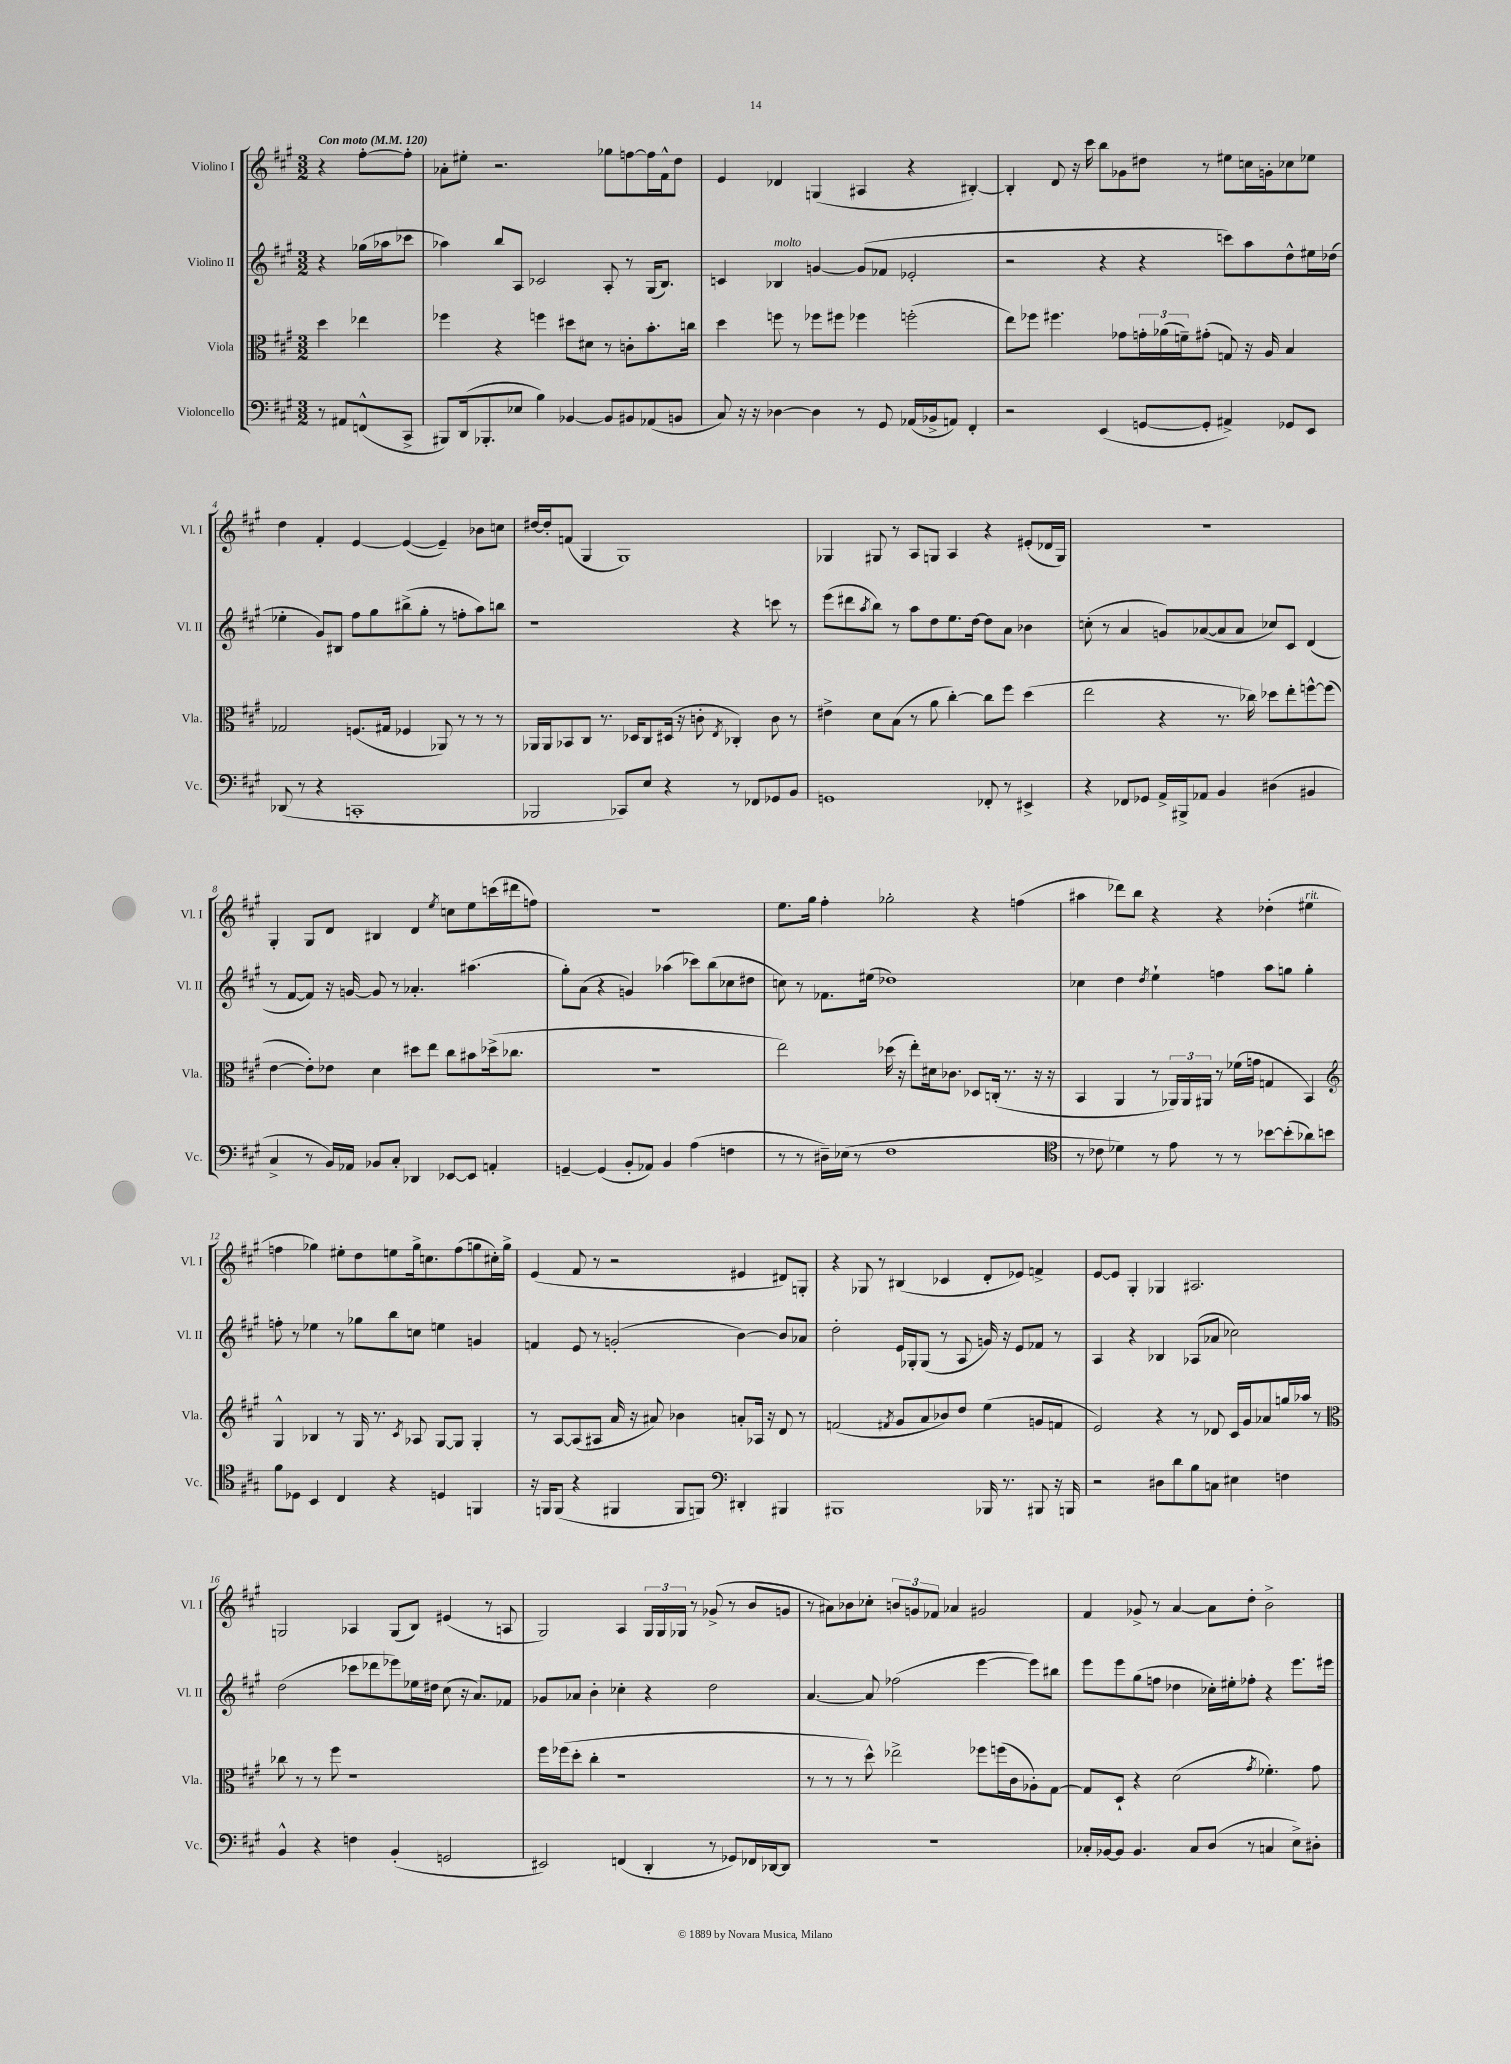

**kern	**kern	**kern	**kern
*part4	*part3	*part2	*part1
*staff4	*staff3	*staff2	*staff1
*I"Violoncello	*I"Viola	*I"Violino II	*I"Violino I
*I'Vc.	*I'Vla.	*I'Vl. II	*I'Vl. I
*clefF4	*clefC3	*clefG2	*clefG2
*k[f#c#g#]	*k[f#c#g#]	*k[f#c#g#]	*k[f#c#g#]
*M3/2	*M3/2	*M3/2	*M3/2
*MM120	*MM120	*MM120	*MM120
=	=	=	=
!	!	!	!LO:TX:a:B:t=Con moto
8r	4dd\	4r	4r
8AA#X/L	.	.	.
(8FFn^^/	4ee-X\	(16gg-X\LL	[8ff#'\L
.	.	16aa-X\J	.
8CC#^/J	.	8ccc-X\J	8ff#'\J]
=1	=1	=1	=1
8BBB#X/L)	4ff-X\	4aa-X\)	8a-X'\L
(16DD/k	.	.	8ee#X'\J
8.BBB-X'/	.	.	.
.	4r	8bb/L	2.r
8E-X/J	.	8A/J	.
4B\)	4ffn\	2c-X/	.
[4BB-X/	8dd#X\L	.	.
.	8d#X\J	.	.
8BB-/L]	8r	8A'/	8gg-X\L
8BB#X/	8cn'\L	8r	[8ffn\
(8AA-X/	8.b'\	(16G#/KL	16ff\L]
.	.	8.B/J)	16f#^^\J
8BBn/J	.	.	8dd\J
.	16ccn\Jk	.	.
=2	=2	=2	=2
8C#/)	4dd\	4cn/	4e/
16r	.	.	.
16r	.	.	.
!	!	!LO:TX:a:i:t=molto	!
[4D-X\	8ffn\	4B-X/	4d-X/
.	8r	.	.
4D-\]	8ff-X\L	[4gn/	(4Gn/
.	8ff#X\J	.	.
8r	4ff-X\	(8g/L]	4A#X/
8GG#/	.	8f-X/J	.
(16AA-X/LL	(2ffn'\	2e-X'/	4r
16BB-X^/J	.	.	.
8AAn/J)	.	.	.
4FF#'/	.	.	[4B#X'/)
=3	=3	=3	=3
2r	8ee\L)	2r	4B#'/]
.	8ff-X\J	.	.
.	4.ff#X\	.	8d/
.	.	.	16r
.	.	.	16ccc#\
(4EE/	.	4r	8bb\L
.	8g-X\L	.	8g-X\
[8GGn/L	24gn'\L	4r	8dd#X\J
.	(24a-X\	.	.
.	24fn~\J)	.	.
8GG'/J]	(8g#X'\J	.	8r
4AA#X^/)	8Gn/)	8cccn\L)	8ee#X\L
.	16r	8aa\	16ccn\L
.	16A/	.	16gn'\J
8GG-X/L	4B/	8dd^^\	8cc-X\
8EE/J	.	16ee#X\L	8ee-X\J
.	.	(16dd-X\JJ	.
!!LO:LB:g=z
=4	=4	=4	=4
(8DD-X/	2G-X/	4ee-X'\	4dd\
8r	.	.	.
4r	.	8g#/L)	4f#'/
.	.	8B#X/J	.
1CCn'	(8.Fn/L	8ff#\L	[4e/
.	.	8gg#\	.
.	16G#X/Jk	.	.
.	4F-X/	(8bb#X^\	(4e/_
.	.	8gg#'\J	.
.	8AA-X/)	8r	4e~/])
.	8r	8ffn'\L	.
.	8r	8aa\)	8b-X\L
.	8r	8bbn\J	8ccn\J
=5	=5	=5	=5
2BBB-X/	16AA-X/LL	1r	[16dd#X/LL
.	16AA-/J	.	16dd#'/J]
.	8BB-X/	.	(8fn/J
.	8C#/J	.	4G#/
.	8.r	.	.
8CC-X/L)	.	.	1G#)
.	16D-X/KL	.	.
8E/J	8C#/	.	.
4r	(16D#X/Jk	.	.
.	16r	.	.
.	8cn'\	.	.
.	8qE/	.	.
8r	4C-X'/)	4r	.
8FF-X/L	.	.	.
8GG-X/	8c\	8cccn\	.
8BB/J	8r	8r	.
=6	=6	=6	=6
1GGn	4e#X^\	(8eee\L	4G-X/
.	.	8ddd#X\	.
.	.	8qaa/	.
.	8d\L	8bb\J)	8G#X/
.	(8B\J	8r	8r
.	8r	8aa\L	8A/L
.	8a\	8dd\	8Gn/J
.	[4cc#'\)	8.ee\	4A/
.	.	[16dd\Jk	.
8FF-X'/	8cc#\L]	8dd\L]	4r
8r	8ff#\J	8a\J	.
4EE#X^/	(4dd\	4b-X\	(8e#X'/L
.	.	.	16d-X/L
.	.	.	16G/JJ)
=7	=7	=7	=7
4r	2ee\	(8ccn'\	1.r
.	.	8r	.
8FF-X/L	.	4a/	.
8GG-X/J	.	.	.
16AA^/LL	4r	8gn/L)	.
16BBB#X^/J	.	.	.
8AA-X/J	.	([8a-X/	.
4BB/	8.r	8a-/]	.
.	.	8a-/J	.
.	16cc-X\)	.	.
(4D#X\	8dd-X\L	8cc-X/L)	.
.	8ee'\	8c#/J	.
4BB#X/	[8ffn^^\	(4d/	.
.	(8ff\J]	.	.
!!LO:LB:g=z
=8	=8	=8	=8
4C#^/	[4e\	8r	4G#'/
.	.	[8f#/L	.
8r	8e'\L])	8f#/J])	8G#/L
16BB/LL)	8e-X\J	16r	8d/J
16AA-X/JJ	.	[16gn/	.
8BB-X/L	4d\	8g/]	4B#X/
8C#'/J	.	8r	.
4DD-X/	8dd#X\L	4.a-X'/	4d/
.	8ee\J	.	.
.	.	.	8qee/
[8EE-X/L	8cc#\L	.	8ccn\L
8EE-/J]	8b#X\	(4.aa#X\	8ee\
4AAn'/	(16dd-X^\k	.	(16cccn\L
.	8.cc-X\J	.	16ddd#X\J
.	.	.	8ffn\J)
=9	=9	=9	=9
[4GGn~/	1.r	8gg#'\L)	1.r
.	.	(8a\J	.
(4GG/]	.	4r	.
8BB'/L	.	4gn/)	.
8AA-X/J)	.	.	.
4BB/	.	(4aa-X\	.
(4A\	.	8ccc-X\L)	.
.	.	(8bb\	.
4Fn\	.	8cc-X\	.
.	.	8dd#X\J	.
=10	=10	=10	=10
8r	2ee\)	8ccn\)	8.ee\L
8r	.	8r	.
.	.	.	16gg#\Jk
16D#X~\LL)	.	8.f-X\L	4ff#'\
(16E-X\JJ	.	.	.
8r	.	.	.
.	.	(16ee#X\Jk	.
1F#	(16dd-X\	1dd-X)	2gg-X'\
.	16r	.	.
.	8ee'\L)	.	.
.	16d#X\k	.	.
.	8.c-X\J	.	.
.	8D-X/L	.	4r
.	(16Cn'/Jk	.	.
.	8.r	.	.
.	.	.	(4ffn\
.	16r	.	.
.	16r	.	.
=11	=11	=11	=11
*clefC4	*	*	*
8r	4BB/	4cc-X\	4aa#X\
8c-X\	.	.	.
4d-X\)	4AA/	4dd\	8ddd-X\L)
.	.	.	8bb\J
.	.	8qdd/	.
8r	8r	4ee`\	4r
8e\	24AA-X/LL)	.	.
.	24AA-/	.	.
.	24AA#X/JJ	.	.
8r	8r	4ffn\	4r
8r	(16f-X\LL	.	.
.	16gn\JJ	.	.
[8b-X\L	4Gn/	8aa\L	(4dd-X'\
(8b-'\]	.	8ggn\J	.
!	!	!	!LO:TX:a:i:t=rit.
8a-X\)	4BB/)	4gg'\	4ee#X\
8bn\J	.	.	.
!!LO:LB:g=z
=12	=12	=12	=12
*	*clefG2	*	*
8f#\L	4G#^^/	8ffn'\	4ffn\
8D-X\J	.	8r	.
4BB/	4B-X/	4ee-X\	4gg-X\)
4C#/	8r	8r	8ee#X'\L
.	16G#/	8gg-X\L	8dd\
.	8.r	.	.
4r	.	8bb\	8een\
.	8qc#/	.	.
.	8A-X/	8ccn\J	16gg-^\k
.	.	.	8.ccn\
4Dn/	[8G#/L	4een\	.
.	8G#/J]	.	(8ff\
4FFn/	4G#'/	4gn/	8ggn\
.	.	.	16cc#X'\L)
.	.	.	16gg^\JJ
=13	=13	=13	=13
16r	8r	4fn/	(4e/
16FFn/KL	.	.	.
(8FF/J	[8A/L	.	.
4r	(8A/]	8e/	8f#/
.	8A#X/J	8r	8r
4FF#X/	16a/	(2gn'/	2r
.	16r	.	.
.	8a#X/)	.	.
8FF#/L	4b-X\	.	.
8FFn/J)	.	.	.
*clefF4	*	*	*
4DD#X'/	8an'/L	[4b\)	4e#X/
.	16A-X/Jk	.	.
.	16r	.	.
4BBB#X/	8d/	8b/L]	8d#X/L)
.	8r	8a-X/J	8Gn'/J
=14	=14	=14	=14
1BBB#X	(2fn/	2dd'\	4r
.	.	.	8G-X/
.	.	.	8r
.	8qf#X/	.	.
.	8g#/L	16e/LL	(4B#X/
.	.	16G-X'/J	.
.	8a/	(8G-/J	.
.	8b-X/)	8r	4c-X/
.	8dd/J	8A/	.
16BBB-X/	(4ee\	16gn/)	8d'/L
8.r	.	16r	.
.	.	8e/L	8e-X/J)
8BBB#X/	8gn/L	8f-X/J	4fn^/
16r	8fn/J	8r	.
16BBBn/	.	.	.
=15	=15	=15	=15
2r	2e/)	4A/	[8e/L
.	.	.	8e/J]
.	.	4r	4G#'/
8D#X\L	4r	4B-X/	4G-X/
8d\	.	.	.
8B\	8r	(8A-X/L	2.A#X/
8Cn\J	8d-X/	8a-X/J	.
4E#X\	16c#/LL	2cc-X\)	.
.	16g#/J	.	.
.	8a-X/	.	.
4Fn\	16ggn/L	.	.
.	16aa-X/JJ	.	.
.	8r	.	.
!!LO:LB:g=z
=16	=16	=16	=16
*	*clefC3	*	*
4BB^^/	8cc-X\	(2dd\	2Gn/
.	8r	.	.
4r	8r	.	.
.	8ff#\	.	.
4Fn\	1r	8ccc-X\L	4A-X/
.	.	8ddd-X\	.
(4BB'/	.	8eee-X\)	(8G/L
.	.	16ee-X\L	8B/J)
.	.	16dd#X\JJ	.
2GGn/	.	(8cc#\	(4e#X/
.	.	16r	.
.	.	8.a/L)	.
.	.	.	8r
.	.	8f-X/J	8An/
=17	=17	=17	=17
2EE#X/)	16ff#\LL	8g-X/L	2G#/)
.	(16ff-X\J	.	.
.	8dd'\J	8a-X/J	.
.	4cc#'\	4b'\	.
(4FFn/	1r	4cc-X'\	4A/
4DD'/	.	4r	24G#/LL
.	.	.	24G#/
.	.	.	24G-X/JJ
.	.	.	8r
8r	.	2dd\	(8g-X^/
8GG-X/L)	.	.	8r
16FF-X/L	.	.	8b/L
[16DD-X/J	.	.	.
8DD-/J]	.	.	8gn/J
=18	=18	=18	=18
1.r	8r	[4.a/	8r
.	8r	.	8a#X\L)
.	8r	.	8b-X\
.	8dd^^\)	8a/]	8cc-X'\J
.	2ee-X^\	(2ff-X\	12bn/L
.	.	.	12gn/
.	.	.	12f-X/J
.	.	.	4a-X/
.	8ff-X\L	[4eee\	2g#X/
.	(16ffn\L	.	.
.	16c#\J	.	.
.	8A-X'\)	8eee\L])	.
.	[8G#\J	8bb#X\J	.
=19	=19	=19	=19
16C-X'/LL	8G#/L]	8eee\L	4f#/
[16BB-X/J	.	.	.
8BB-/J]	8D`/J	8eee\	.
4.BB-/	4r	(8gg#\	8g-X^/
.	.	8ffn\J	8r
.	(2d\	4dd-X\	[4a/
8C-/L	.	.	.
(8D/J	.	16cc-X'\LL)	8a\L]
.	.	16ee#X'\J	.
8r	.	8ff-X'\J	8dd'\J
.	8qg#/	.	.
4Cn/	4.f-X'\)	4r	2b^\
8E^\L)	.	8.eee\L	.
8D#X'\J	8g#\	.	.
.	.	16eee#X\Jk	.
==	==	==	==
*-	*-	*-	*-
